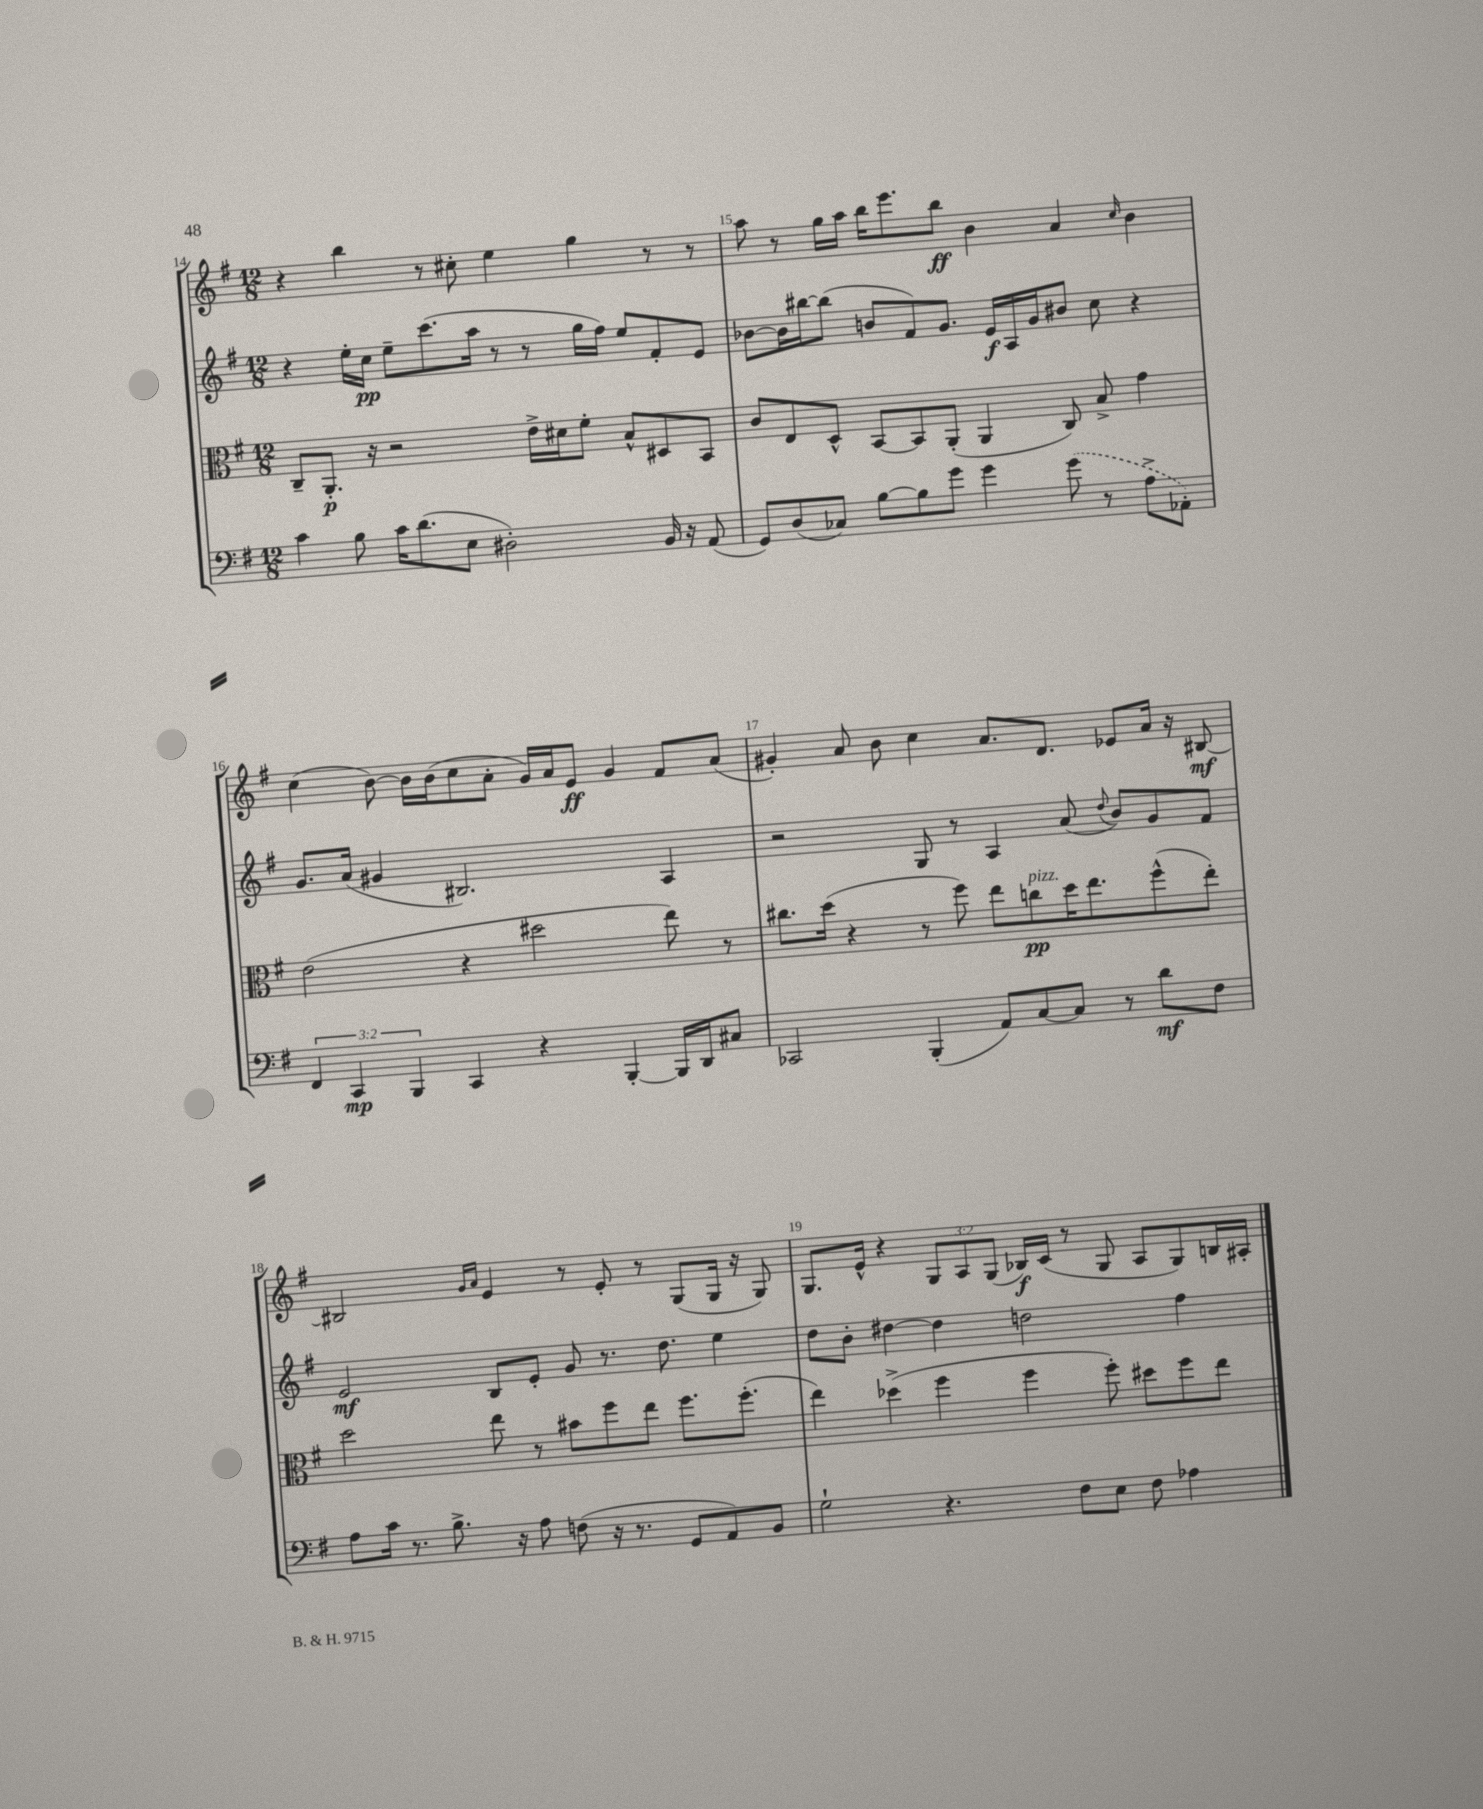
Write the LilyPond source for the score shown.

<<
\new StaffGroup <<
\new Staff = "s0" {
    \clef treble \key g \major \numericTimeSignature \time 12/8 \override Staff.TupletNumber.text = #tuplet-number::calc-fraction-text
    r4 b''4 r8 cis''8-. e''4 g''4 r8 r8 |
    a''8 r8 g''16 a''16 b''16 e'''8. b''8\ff b'4 a'4 \grace { c''16 } b'4 |
    c''4( b'8~) b'16 b'16( c''8 a'8-. g'16) a'16 e'8\ff g'4 fis'8 a'8( |
    gis'4-.) a'8 b'8 c''4 a'8. d'8. ees'8 a'16 r16 bis8~\mf |
    bis2 \grace { g'16 a'16 } e'4 r8 e'8-. r8 g8( g16 r16 g8) |
    g8. e'16-^ r4 \tuplet 3/2 { g8 a8 g8( } bes16\f) c'16( r8 g8 a8 g8) b16 ais16-. \bar "|." |
}
\new Staff = "s1" {
    \clef treble \key g \major \numericTimeSignature \time 12/8
    r4 e''16-. c''16\pp e''8-- c'''8.( a''16 r8 r8 g''16 fis''16) e''8 fis'8-. e'8 |
    bes'8~ bes'16 bis''16~ bis''8( b'8 fis'8) g'8. e'16\f a16 g'16 bis'8 c''8 r4 |
    g'8. a'16( gis'4 bis2.) a4 |
    r2 g8 r8 a4 a'8( \appoggiatura { d''8 } b'8) g'8 fis'8 |
    e'2\mf b8 e'8-. g'8 r8. d''8. e''4 |
    d''8 b'8-. dis''4~ dis''4 d''2 fis''4 \bar "|." |
}
\new Staff = "s2" {
    \clef alto \key g \major \numericTimeSignature \time 12/8
    c8-- a,8.-.\p r16 r2 e'16-> dis'16 fis'8-. b8-^ dis8 b,8 |
    c'8 e8 d8-^ b,8~ b,8 a,8-.( a,4 c8) b8-> g'4 |
    e'2( r4 dis''2 e''8) r8 |
    cis''8. d''16( r4 r8 fis''8) e''8 c''8\pp^\markup { \italic "pizz." } d''16 e''8. fis''8-^( e''8-.) |
    d''2 e''8 r8 bis'8 fis''8 e''8 fis''8. fis''8.-.( |
    e''4) des''4->( fis''4 fis''4 fis''8-.) dis''8 fis''8 e''8 \bar "|." |
}
\new Staff = "s3" {
    \clef bass \key g \major \numericTimeSignature \time 12/8 \override Staff.TupletNumber.text = #tuplet-number::calc-fraction-text
    c'4 b8 c'16 d'8.( e8 dis2-.) b,16 r16 a,8( |
    g,8) d8( ces8) b8~ b8 g'8 g'4 \once \slurDashed g'8( r8 a8-> aes,8-.) |
    \tuplet 3/2 { fis,4 c,4\mp b,,4 } c,4 r4 b,,4~-. b,,16 d,16 cis8 |
    ces,2 b,,4-.( a,8) c8~ c8 r8 d'8\mf fis8 |
    a8 c'16 r8. b8.-> r16 a8 f8( r16 r8. g,8 a,8) b,8 |
    g2-! r4. fis8 e8 fis8 aes4 \bar "|." |
}
>>
>>
\layout { \context { \Score currentBarNumber = #14 \override BarNumber.break-visibility = ##(#f #t #t) barNumberVisibility = #all-bar-numbers-visible } }
